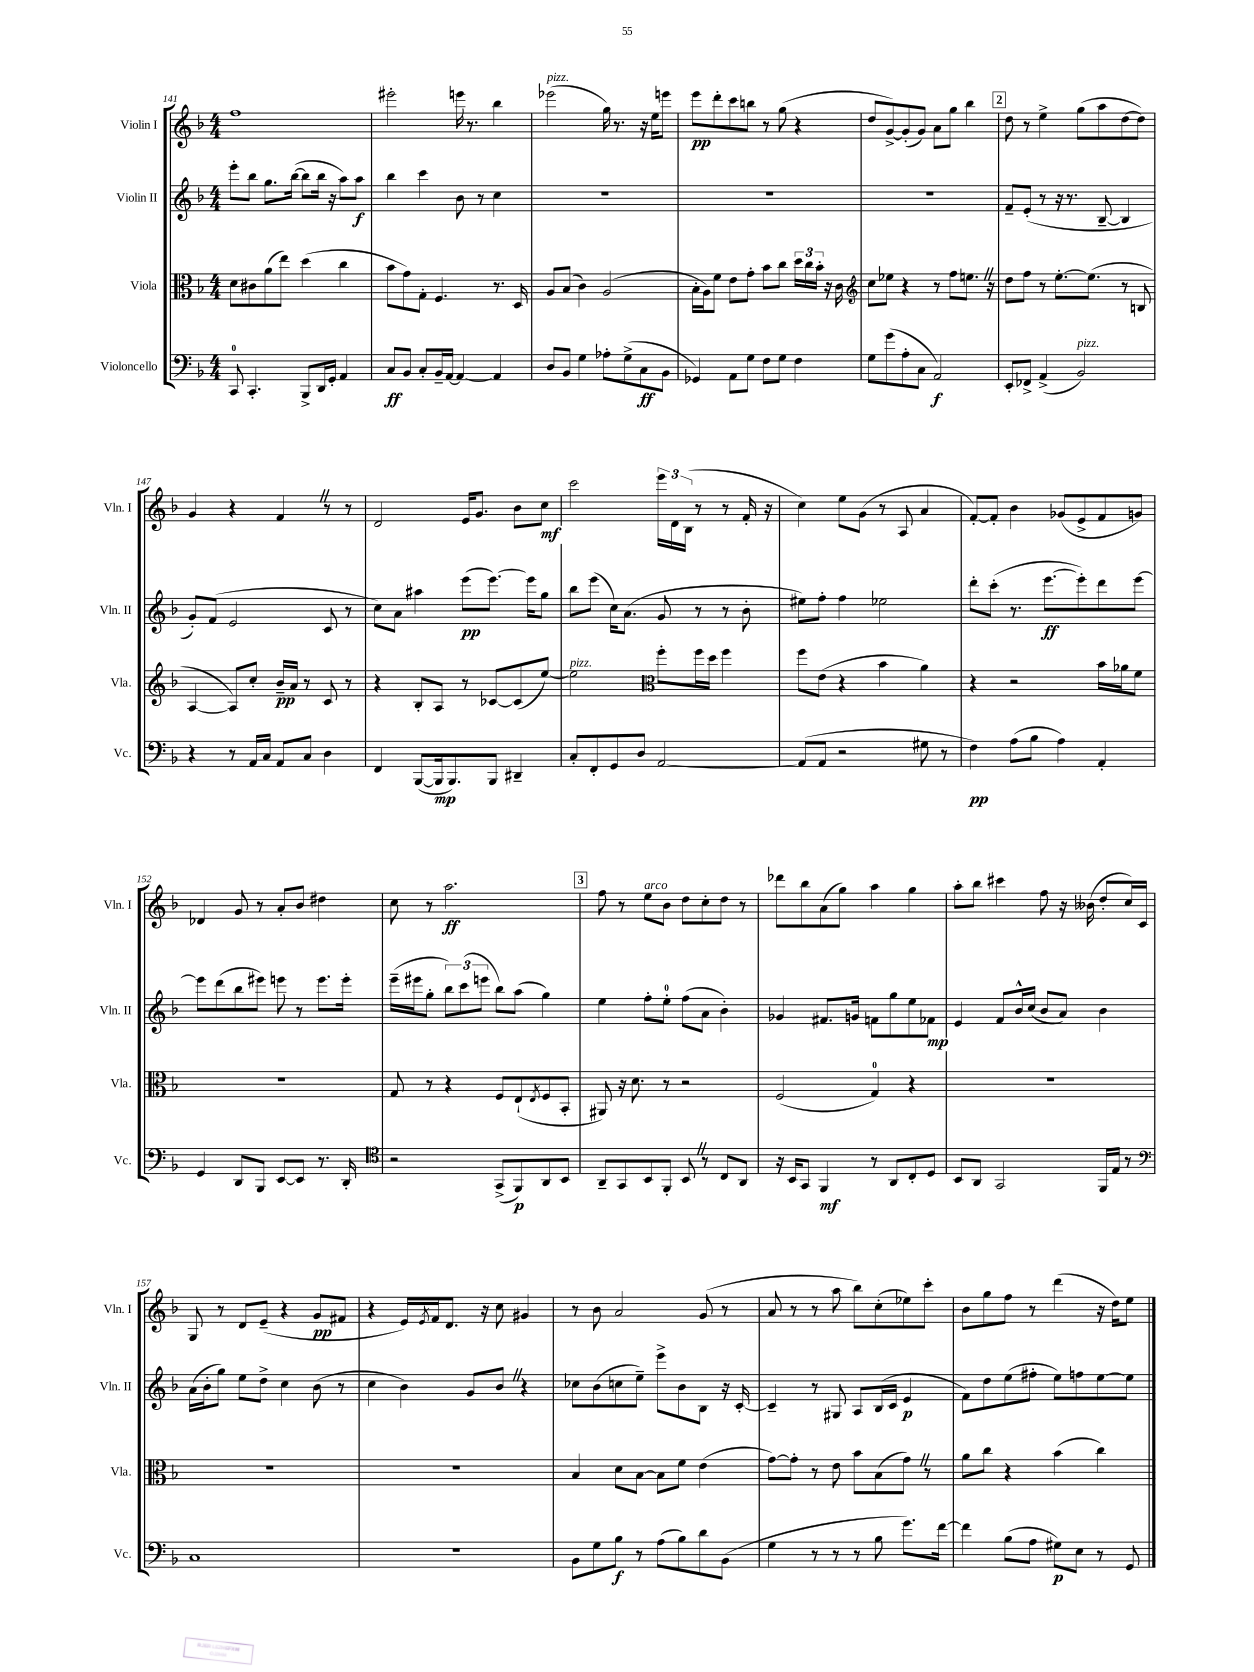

**kern	**dynam	**kern	**dynam	**kern	**dynam	**kern	**dynam
*part4	*part4	*part3	*part3	*part2	*part2	*part1	*part1
*staff4	*staff4	*staff3	*staff3	*staff2	*staff2	*staff1	*staff1
*I"Violoncello	*	*I"Viola	*	*I"Violin II	*	*I"Violin I	*
*I'Vc.	*	*I'Vla.	*	*I'Vln. II	*	*I'Vln. I	*
*clefF4	*	*clefC3	*	*clefG2	*	*clefG2	*
*k[b-]	*	*k[b-]	*	*k[b-]	*	*k[b-]	*
*M4/4	*	*M4/4	*	*M4/4	*	*M4/4	*
=141	=141	=141	=141	=141	=141	=141	=141
8CC/	.	8d\L	.	8eee'\L	.	1ff	.
4.CC'/	.	8c#X\	.	8bb-\J	.	.	.
.	.	(8a\	.	8.gg\L	.	.	.
.	.	8ee\J)	.	.	.	.	.
.	.	.	.	([16bb-\Jk	.	.	.
8BBB-^/L	.	(4dd\	.	8bb-\L]	.	.	.
16DD/L	.	.	.	16bb-\Jk	.	.	.
16GG'/JJ	.	.	.	16r	.	.	.
4AA/	.	4cc\	.	8aa\L)	.	.	.
.	.	.	.	8aa\J	f	.	.
=142	=142	=142	=142	=142	=142	=142	=142
8C/L	ff	8b-\L	.	4bb-\	.	2eee#X'\	.
8BB-/J	.	8g\)	.	.	.	.	.
8C'/L	.	8G'\J	.	4ccc\	.	.	.
16BB-~/L	.	4.F/	.	.	.	.	.
[16AA/JJ	.	.	.	.	.	.	.
4AA/_	.	.	.	8b-\	.	16eeen\	.
.	.	.	.	.	.	8.r	.
.	.	.	.	8r	.	.	.
4AA/]	.	8.r	.	4cc\	.	4bb-\	.
.	.	16D/	.	.	.	.	.
=143	=143	=143	=143	=143	=143	=143	=143
!	!	!	!	!	!	!LO:TX:a:i:t=pizz.	!
8D/L	.	8A/L	.	1r	.	(2eee-X\	.
8BB-/J	.	(8B-/J	.	.	.	.	.
4G\	.	4c\)	.	.	.	.	.
8A-X'\L	.	(2A/	.	.	.	16gg\)	.
.	.	.	.	.	.	8.r	.
(8G^\	.	.	.	.	.	.	.
8C\	ff	.	.	.	.	16r	.
.	.	.	.	.	.	16ee\KL	.
8BB-\J	.	.	.	.	.	8eeen\J	.
=144	=144	=144	=144	=144	=144	=144	=144
4GG-X/)	.	16B-'\LL	.	1r	.	8eee\L	pp
.	.	16A\J)	.	.	.	.	.
.	.	8f\J	.	.	.	8ddd'\	.
8AA\L	.	8e\L	.	.	.	8ccc\	.
8G\J	.	8g'\J	.	.	.	8bbn\J	.
8F\L	.	8b-\L	.	.	.	8r	.
8G\J	.	8cc\J	.	.	.	(8gg\	.
4F\	.	24dd\LL	.	.	.	4r	.
.	.	24cc\	.	.	.	.	.
.	.	24b-'\JJ	.	.	.	.	.
.	.	16r	.	.	.	.	.
.	.	16c\	.	.	.	.	.
=145	=145	=145	=145	=145	=145	=145	=145
*	*	*clefG2	*	*	*	*	*
8G\L	.	8cc\L	.	1r	.	8dd/L	.
(8g\	.	8ee-X\J	.	.	.	[8g^/)	.
8A'\	.	4r	.	.	.	(8g'/]	.
8C\J	.	.	.	.	.	8g/J)	.
2AA/)	f	8r	.	.	.	8a\L	.
.	.	8ff\L	.	.	.	8gg\J	.
.	.	8.eenZ\J	.	.	.	4bb-\	.
.	.	16r	.	.	.	.	.
!!LO:REH:place=s1:t=2
=146	=146	=146	=146	=146	=146	=146	=146
8EE'/L	.	8dd\L	.	8f~/L	.	8dd\	.
8FF-X^/J	.	8ff\J	.	(8e'/J	.	8r	.
(4AA^/	.	8r	.	8r	.	4ee^\	.
.	.	[8.ee'\L	.	16r	.	.	.
.	.	.	.	8.r	.	.	.
!LO:TX:a:i:t=pizz.	!	!	!	!	!	!	!
2BB-/)	.	.	.	.	.	(8gg\L	.
.	.	(8.ee\J]	.	.	.	.	.
.	.	.	.	[8B-~/	.	8aa\	.
.	.	8r	.	4B-/]	.	[8dd\	.
.	.	8Bn/	.	.	.	8dd\J])	.
!!LO:LB:g=z
=147	=147	=147	=147	=147	=147	=147	=147
4r	.	[4A/	.	8g'/L)	.	4g/	.
.	.	.	.	(8f/J	.	.	.
8r	.	8A/L])	.	2e/	.	4r	.
16AA/LL	.	8cc'/J	.	.	.	.	.
16C/JJ	.	.	.	.	.	.	.
8AA/L	.	16b-~/LL	pp	.	.	4fZ/	.
.	.	16a/JJ	.	.	.	.	.
8C/J	.	8r	.	.	.	.	.
4D\	.	8c/	.	8c/	.	8r	.
.	.	8r	.	8r	.	8r	.
=148	=148	=148	=148	=148	=148	=148	=148
4FF/	.	4r	.	8cc\L)	.	2d/	.
.	.	.	.	8a\J	.	.	.
([8BBB-/L	.	8B-'/L	.	4aa#X\	.	.	.
16BBB-/k]	mp	8A/J	.	.	.	.	.
8.BBB-/)	.	.	.	.	.	.	.
.	.	8r	.	(8eee\L	pp	16e/KL	.
.	.	.	.	.	.	8.g/J	.
8BBB-/J	.	[8c-X/L	.	[8.eee\J)	.	.	.
4DD#X~/	.	(8c-/]	.	.	.	8b-\L	.
.	.	.	.	16eee\KL]	.	.	.
.	.	[8ee/J)	.	8gg\J	.	8cc\J	mf
=149	=149	=149	=149	=149	=149	=149	=149
!	!	!LO:TX:a:i:t=pizz.	!	!	!	!	!
8C'/L	.	2ee\]	.	8bb-\L	.	2ccc\	.
8FF'/	.	.	.	(8eee\J	.	.	.
8GG/	.	.	.	16cc\KL)	.	.	.
.	.	.	.	(8.a\J	.	.	.
8D/J	.	.	.	.	.	.	.
*	*	*clefC3	*	*	*	*	*
[2AA/	.	8ff'\L	.	8g/	.	24eee\LL	.
.	.	.	.	.	.	24d\	.
.	.	.	.	.	.	(24B-\JJ	.
.	.	16ff\L	.	8r	.	8r	.
.	.	16dd\JJ	.	.	.	.	.
.	.	4ff\	.	8r	.	8r	.
.	.	.	.	8b-'\	.	16f'/	.
.	.	.	.	.	.	16r	.
=150	=150	=150	=150	=150	=150	=150	=150
(8AA/L]	.	8ff\L	.	8ee#X\L)	.	4cc\)	.
8AA/J	.	(8e\J	.	8ff'\J	.	.	.
2r	.	4r	.	4ff\	.	8ee\L	.
.	.	.	.	.	.	(8g\J	.
.	.	4b-\	.	2ee-X\	.	8r	.
.	.	.	.	.	.	8A/	.
8G#X\	.	4a\)	.	.	.	4a/	.
8r	.	.	.	.	.	.	.
=151	=151	=151	=151	=151	=151	=151	=151
4F\)	pp	4r	.	8ddd'\L	.	[8f'/L)	.
.	.	.	.	(8ccc'\J	.	8f'/J]	.
(8A\L	.	2r	.	8.r	.	4b-\	.
8B-\J	.	.	.	.	.	.	.
.	.	.	.	[8.eee\L	ff	.	.
4A\)	.	.	.	.	.	(8g-X/L	.
.	.	.	.	8eee'\])	.	8e^/	.
4AA'/	.	16b-\LL	.	8ddd\	.	8f/	.
.	.	16a-X\J	.	.	.	.	.
.	.	8f\J	.	[8eee\J	.	8gn/J)	.
!!LO:LB:g=z
=152	=152	=152	=152	=152	=152	=152	=152
4GG/	.	1r	.	8eee\L]	.	4d-X/	.
.	.	.	.	(8ddd\	.	.	.
8DD/L	.	.	.	8bb-\	.	8g/	.
8BBB-/J	.	.	.	8eee#X\J)	.	8r	.
[8EE/L	.	.	.	8eeen\	.	8a'/L	.
8EE/J]	.	.	.	8r	.	8b-/J	.
8.r	.	.	.	8.eee\L	.	4dd#X\	.
16DD'/	.	.	.	16eee'\Jk	.	.	.
=153	=153	=153	=153	=153	=153	=153	=153
*clefC4	*	*	*	*	*	*	*
2r	.	8G/	.	(16eee~\LL	.	8cc\	.
.	.	.	.	16eee#X\J	.	.	.
.	.	8r	.	8gg'\J	.	8r	.
.	.	4r	.	12bb-\L)	.	2.aa\	ff
.	.	.	.	(12ccc\	.	.	.
.	.	.	.	12eeen\J	.	.	.
(8GG^/L	.	8F/L	.	8bb-\L)	.	.	.
8FF/)	p	(8E`/	.	(8aa\J	.	.	.
.	.	8qE/	.	.	.	.	.
8AA/	.	8F/	.	4gg\)	.	.	.
8BB-/J	.	8BB-'/J	.	.	.	.	.
!!LO:REH:place=s1:t=3
=154	=154	=154	=154	=154	=154	=154	=154
8AA~/L	.	8AA#X/)	.	4ee\	.	8ff\	.
8GG/	.	16r	.	.	.	8r	.
.	.	8.d\	.	.	.	.	.
!	!	!	!	!	!	!LO:TX:a:i:t=arco	!
8BB-/	.	.	.	8ff'\L	.	8ee\L	.
8FF'/J	.	8r	.	8ee'\J	.	8b-\J	.
8BB-Z/	.	2r	.	(8ff\L	.	8dd\L	.
8r	.	.	.	8a\J	.	8cc'\	.
8C/L	.	.	.	4b-'\)	.	8dd\J	.
8AA/J	.	.	.	.	.	8r	.
=155	=155	=155	=155	=155	=155	=155	=155
16r	.	(2F/	.	4g-X/	.	8ddd-X\L	.
16BB-/KL	.	.	.	.	.	.	.
8GG/J	.	.	.	.	.	8bb-\	.
4FF/	mf	.	.	8.f#X/L	.	(8a\	.
.	.	.	.	.	.	8gg\J)	.
.	.	.	.	16gn/Jk	.	.	.
8r	.	4G/)	.	8fn\L	.	4aa\	.
8AA/L	.	.	.	8gg\	.	.	.
8C'/	.	4r	.	8ee\	.	4gg\	.
8D/J	.	.	.	8f-X\J	mp	.	.
=156	=156	=156	=156	=156	=156	=156	=156
8BB-/L	.	1r	.	4e/	.	8aa'\L	.
8AA/J	.	.	.	.	.	8bb-\J	.
2GG/	.	.	.	8f/L	.	4ccc#X\	.
.	.	.	.	16b-^^/L	.	.	.
.	.	.	.	(16cc/JJ	.	.	.
.	.	.	.	8b-/L	.	8ff\	.
.	.	.	.	8a/J)	.	16r	.
.	.	.	.	.	.	(16b--X\	.
16FF/LL	.	.	.	4b-\	.	8dd'/L	.
16E/JJ	.	.	.	.	.	.	.
8r	.	.	.	.	.	16cc/L)	.
.	.	.	.	.	.	16c/JJ	.
!!LO:LB:g=z
=157	=157	=157	=157	=157	=157	=157	=157
*clefF4	*	*	*	*	*	*	*
1C	.	1r	.	(16a\LL	.	8G/	.
.	.	.	.	16b-'\J	.	.	.
.	.	.	.	8gg\J)	.	8r	.
.	.	.	.	8ee\L	.	8d/L	.
.	.	.	.	8dd^\J	.	(8e~/J	.
.	.	.	.	4cc\	.	4r	.
.	.	.	.	(8b-\	.	8g/L	pp
.	.	.	.	8r	.	8f#X/J	.
=158	=158	=158	=158	=158	=158	=158	=158
1r	.	1r	.	4cc\	.	4r	.
.	.	.	.	4b-\)	.	16e/LL)	.
.	.	.	.	.	.	8qe/	.
.	.	.	.	.	.	16f/J	.
.	.	.	.	.	.	8.d/J	.
.	.	.	.	8g/L	.	.	.
.	.	.	.	.	.	16r	.
.	.	.	.	8b-Z/J	.	8cc\	.
.	.	.	.	4r	.	4g#X/	.
=159	=159	=159	=159	=159	=159	=159	=159
8BB-\L	.	4B-/	.	8cc-X\L	.	8r	.
8G\	.	.	.	(8b-\	.	8b-\	.
8B-\J	f	8d\L	.	8ccn\	.	2a/	.
8r	.	[8B-\J	.	8ee~\J)	.	.	.
(8A\L	.	8B-\L]	.	8eee^\L	.	.	.
8B-\)	.	8f\J	.	8b-\	.	.	.
8d\	.	(4e\	.	8B-\J	.	(8g/	.
(8BB-\J	.	.	.	16r	.	8r	.
.	.	.	.	[16c'/	.	.	.
=160	=160	=160	=160	=160	=160	=160	=160
4G\	.	[8g\L)	.	4c~/]	.	8a/	.
.	.	8g'\J]	.	.	.	8r	.
8r	.	8r	.	8r	.	8r	.
8r	.	8e\	.	8G#X/	.	8aa\	.
8r	.	8b-\L	.	8A/L	.	8bb-\L)	.
8B-\	.	(8B-\	.	(16B-/L	.	(8cc'\	.
.	.	.	.	16c/JJ	.	.	.
8.g\L)	.	8gZ\J)	.	4e/	p	8ee-X\)	.
.	.	8r	.	.	.	8ccc'\J	.
[16f\Jk	.	.	.	.	.	.	.
=161	=161	=161	=161	=161	=161	=161	=161
4f\]	.	8a\L	.	8f\L)	.	8b-\L	.
.	.	8cc\J	.	8dd\	.	8gg\	.
(8B-\L	.	4r	.	(8ee\	.	8ff\J	.
8A\J	.	.	.	8ff#X'\J	.	8r	.
8G#X\L)	p	(4b-\	.	8ee\L)	.	(4ddd\	.
8E\J	.	.	.	8ffn\	.	.	.
8r	.	4cc\)	.	[8ee\	.	16r	.
.	.	.	.	.	.	16dd\KL)	.
8GG/	.	.	.	8ee\J]	.	8ee\J	.
==	==	==	==	==	==	==	==
*-	*-	*-	*-	*-	*-	*-	*-
